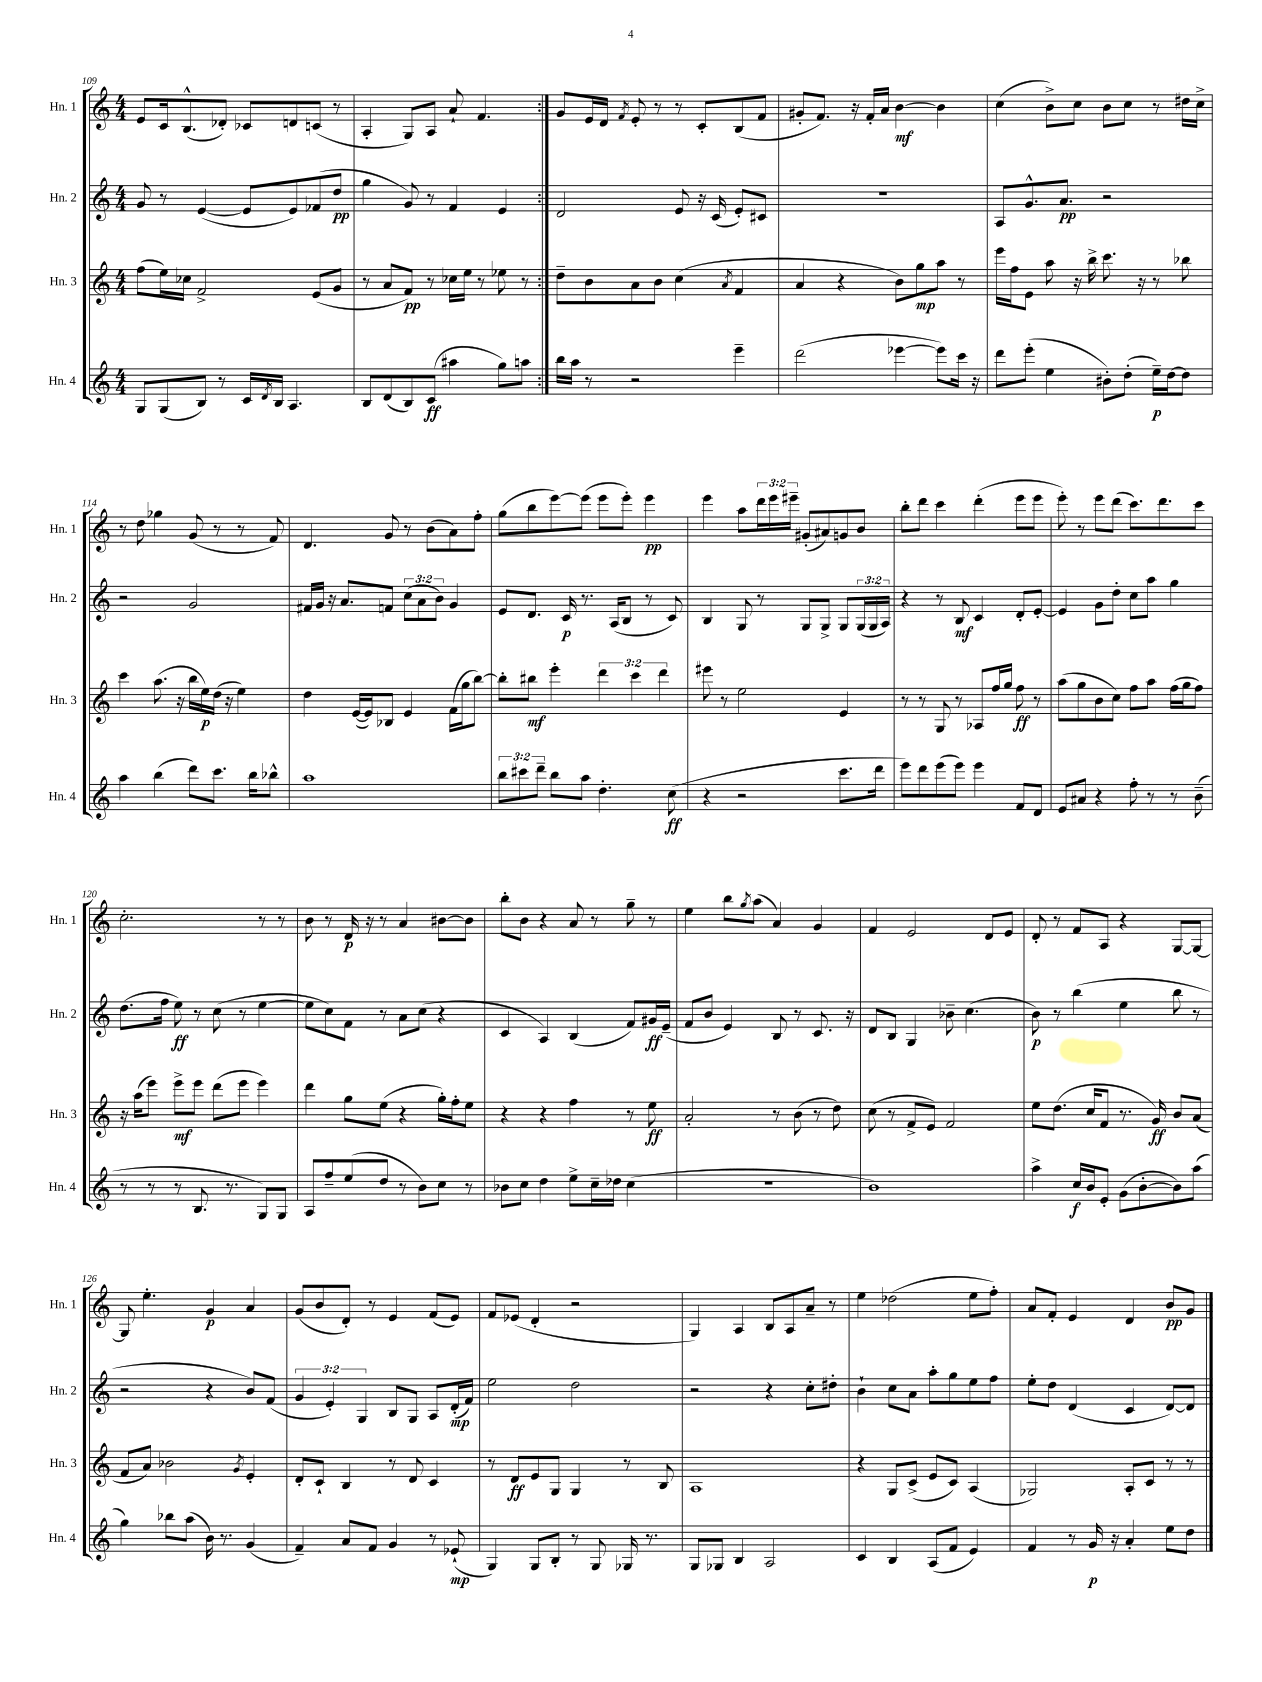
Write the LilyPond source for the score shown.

<<
\new StaffGroup <<
\new Staff = "s0" \with { instrumentName = "Hn. 1" shortInstrumentName = "Hn. 1" } {
    \clef treble \key c \major \numericTimeSignature \time 4/4 \override Staff.TupletNumber.text = #tuplet-number::calc-fraction-text
    \repeat volta 2 { e'8 c'16 b8.-^( des'8-.) ces'8 d'8 c'8( r8 |
    a4-. g8) a8 a'8-! f'4. | }
    g'8 e'16 d'16 \acciaccatura { f'8 } e'8-. r8 r8 c'8-. b8( f'8 |
    gis'8-. f'8.) r16 f'16-. a'16 b'4~\mf b'4 |
    c''4( b'8->) c''8 b'8 c''8 r8 dis''16 c''16-> |
    r8 d''8 ges''4 g'8( r8 r8 f'8) |
    d'4. g'8 r8 b'8( a'8) f''8-. |
    g''8( b''8 e'''8~) e'''8( e'''8 e'''8-.) e'''4\pp |
    e'''4 a''8 \tuplet 3/2 { d'''16 e'''16 eis'''16-- } gis'8-.( ais'8) g'8 b'8 |
    b''8-. d'''8 c'''4 d'''4-.( e'''8 e'''8 |
    e'''8-.) r8 e'''8 d'''8( c'''8.) d'''8. c'''8 |
    c''2.-. r8 r8 |
    b'8 r8 d'16\p r16 r8 a'4 bis'8~ bis'8 |
    b''8-. b'8 r4 a'8 r8 g''8-- r8 |
    e''4 b''8 \acciaccatura { g''8 } a''8( a'4) g'4 |
    f'4 e'2 d'8 e'8 |
    d'8-. r8 f'8 a8 r4 g8~ g8~ |
    g8 e''4.-. g'4\p a'4 |
    g'8( b'8 d'8-.) r8 e'4 f'8( e'8) |
    f'8 ees'8( d'4-. r2 |
    g4) a4 b8 a8 a'8-- r8 |
    e''4 des''2( e''8 f''8-.) |
    a'8 f'8-. e'4 d'4 b'8\pp g'8 \bar "|." |
}
\new Staff = "s1" \with { instrumentName = "Hn. 2" shortInstrumentName = "Hn. 2" } {
    \clef treble \key c \major \numericTimeSignature \time 4/4 \override Staff.TupletNumber.text = #tuplet-number::calc-fraction-text
    \repeat volta 2 { g'8 r8 e'4~( e'8 e'8) fes'8( d''8\pp |
    g''4 g'8) r8 f'4 e'4 | }
    d'2 e'8 r16 c'16( e'8-.) cis'8 |
    R1 |
    a8 g'8.-^ a'8.\pp r2 |
    r2 g'2 |
    fis'16 g'16 r16 a'8. f'8 \tuplet 3/2 { c''8( a'8 b'8) } g'4 |
    e'8 d'8. c'16\p r8. a16( b8 r8 c'8) |
    b4 g8 r8 g8 g8-> g8 \tuplet 3/2 { g16( g16 a16) } |
    r4 r8 b8\mf c'4 d'8-. e'8~-. |
    e'4 g'8 d''8-. c''8 a''8 g''4 |
    d''8.( f''16 e''8\ff) r8 c''8( r8 e''4~ |
    e''8 c''8) f'8 r8 a'8 c''8( r4 |
    c'4 a4) b4( f'8) gis'16\ff e'16--( |
    f'8 b'8 e'4) b8 r8 c'8. r16 |
    d'8 b8 g4 bes'8-- c''4.( |
    b'8\p) r8 b''4( e''4 b''8 r8 |
    r2 r4 b'8) f'8( |
    \tuplet 3/2 { g'4 e'4-.) g4 } b8 g8 a8 d'16-.\mp( f'16) |
    e''2 d''2 |
    r2 r4 c''8-. dis''8-. |
    b'4-! c''8 a'8 a''8-. g''8 e''8 f''8 |
    e''8-. d''8 d'4( c'4 d'8~) d'8 \bar "|." |
}
\new Staff = "s2" \with { instrumentName = "Hn. 3" shortInstrumentName = "Hn. 3" } {
    \clef treble \key c \major \numericTimeSignature \time 4/4 \override Staff.TupletNumber.text = #tuplet-number::calc-fraction-text
    \repeat volta 2 { f''8( e''16) ces''16 f'2-> e'8( g'8 |
    r8 a'8 f'8\pp) r8 ces''16 e''16 r8 ees''8 r8 | }
    d''8-- b'8 a'8 b'8 c''4( \acciaccatura { a'8 } f'4 |
    a'4 r4 b'8) g''8\mp a''8 r8 |
    e'''16 f''16 e'8 a''8 r16 b''16-> c'''8. r16 r8 bes''8 |
    c'''4 a''8.( r16 b''16 e''16\p) d''16( r16 e''4) |
    d''4 e'16~( e'16) bes8 e'4 f'16( g''16 b''8~) |
    b''8-. bis''8\mf e'''4-. \tuplet 3/2 { d'''4 c'''4 d'''4 } |
    eis'''8 r8 e''2 e'4 |
    r8 r8 g8 r8 aes8 f''16 g''16 f''8\ff r8 |
    a''8( g''8 b'8 c''8) f''8 a''8 f''16( g''16 f''8) |
    r16 a''16( e'''8) e'''8->\mf e'''8 d'''8( e'''8 e'''4) |
    d'''4 g''8 e''8( r4 g''16-.) f''16-. e''8 |
    r4 r4 f''4 r8 e''8\ff |
    a'2-. r8 b'8( r8 d''8) |
    c''8( r8 f'8-> e'8) f'2 |
    e''8 d''8.( c''16 f'8 r8. g'16\ff) b'8 a'8( |
    f'8 a'8) bes'2 \acciaccatura { g'8 } e'4-. |
    d'8-. c'8-! b4 r8 d'8 c'4 |
    r8 d'8\ff e'8 g8 g4 r8 b8 |
    a1 |
    r4 g8 c'8->( e'8 c'8) a4( |
    ges2) a8-. c'8 r8 r8 \bar "|." |
}
\new Staff = "s3" \with { instrumentName = "Hn. 4" shortInstrumentName = "Hn. 4" } {
    \clef treble \key c \major \numericTimeSignature \time 4/4 \override Staff.TupletNumber.text = #tuplet-number::calc-fraction-text
    \repeat volta 2 { g8 g8( b8) r8 c'16 \acciaccatura { d'8 } b16 a4. |
    b8 d'8( b8) c'8\ff( ais''4 g''8) a''8 | }
    b''16 a''16 r8 r2 e'''4-- |
    d'''2( ees'''4~ ees'''8) c'''16 r16 |
    d'''8 e'''8-.( e''4 bis'8-.) d''8-.( e''16--\p) d''16~ d''8 |
    a''4 b''4( d'''8) c'''8. b''16 bes''8-^ |
    a''1 |
    \tuplet 3/2 { b''8 cis'''8 d'''8-- } b''8 a''8 d''4.-. c''8\ff( |
    r4 r2 c'''8. d'''16 |
    e'''8) d'''8 e'''8( e'''8) e'''4 f'8 d'8 |
    e'8 ais'8 r4 f''8-. r8 r8 b'8--( |
    r8 r8 r8 b8. r8. g8) g8 |
    a8 f''8-- e''8( d''8 r8 b'8) c''8 r8 |
    bes'8 c''8 d''4 e''8-> c''16-- des''16 c''4( |
    r1 |
    b'1) |
    a''4-> c''16\f b'16 e'8-. g'8( b'8~-. b'8) a''8( |
    g''4) bes''8 a''8( b'16) r8. g'4( |
    f'4--) a'8 f'8 g'4 r8 ees'8-!\mp( |
    g4) g8 b8-. r8 g8 ges16 r8. |
    g8 ges8 b4 a2 |
    c'4 b4 a8( f'8 e'4) |
    f'4 r8 g'16\p r16 a'4-. e''8 d''8 \bar "|." |
}
>>
>>
\layout { \context { \Score currentBarNumber = #109 } }
